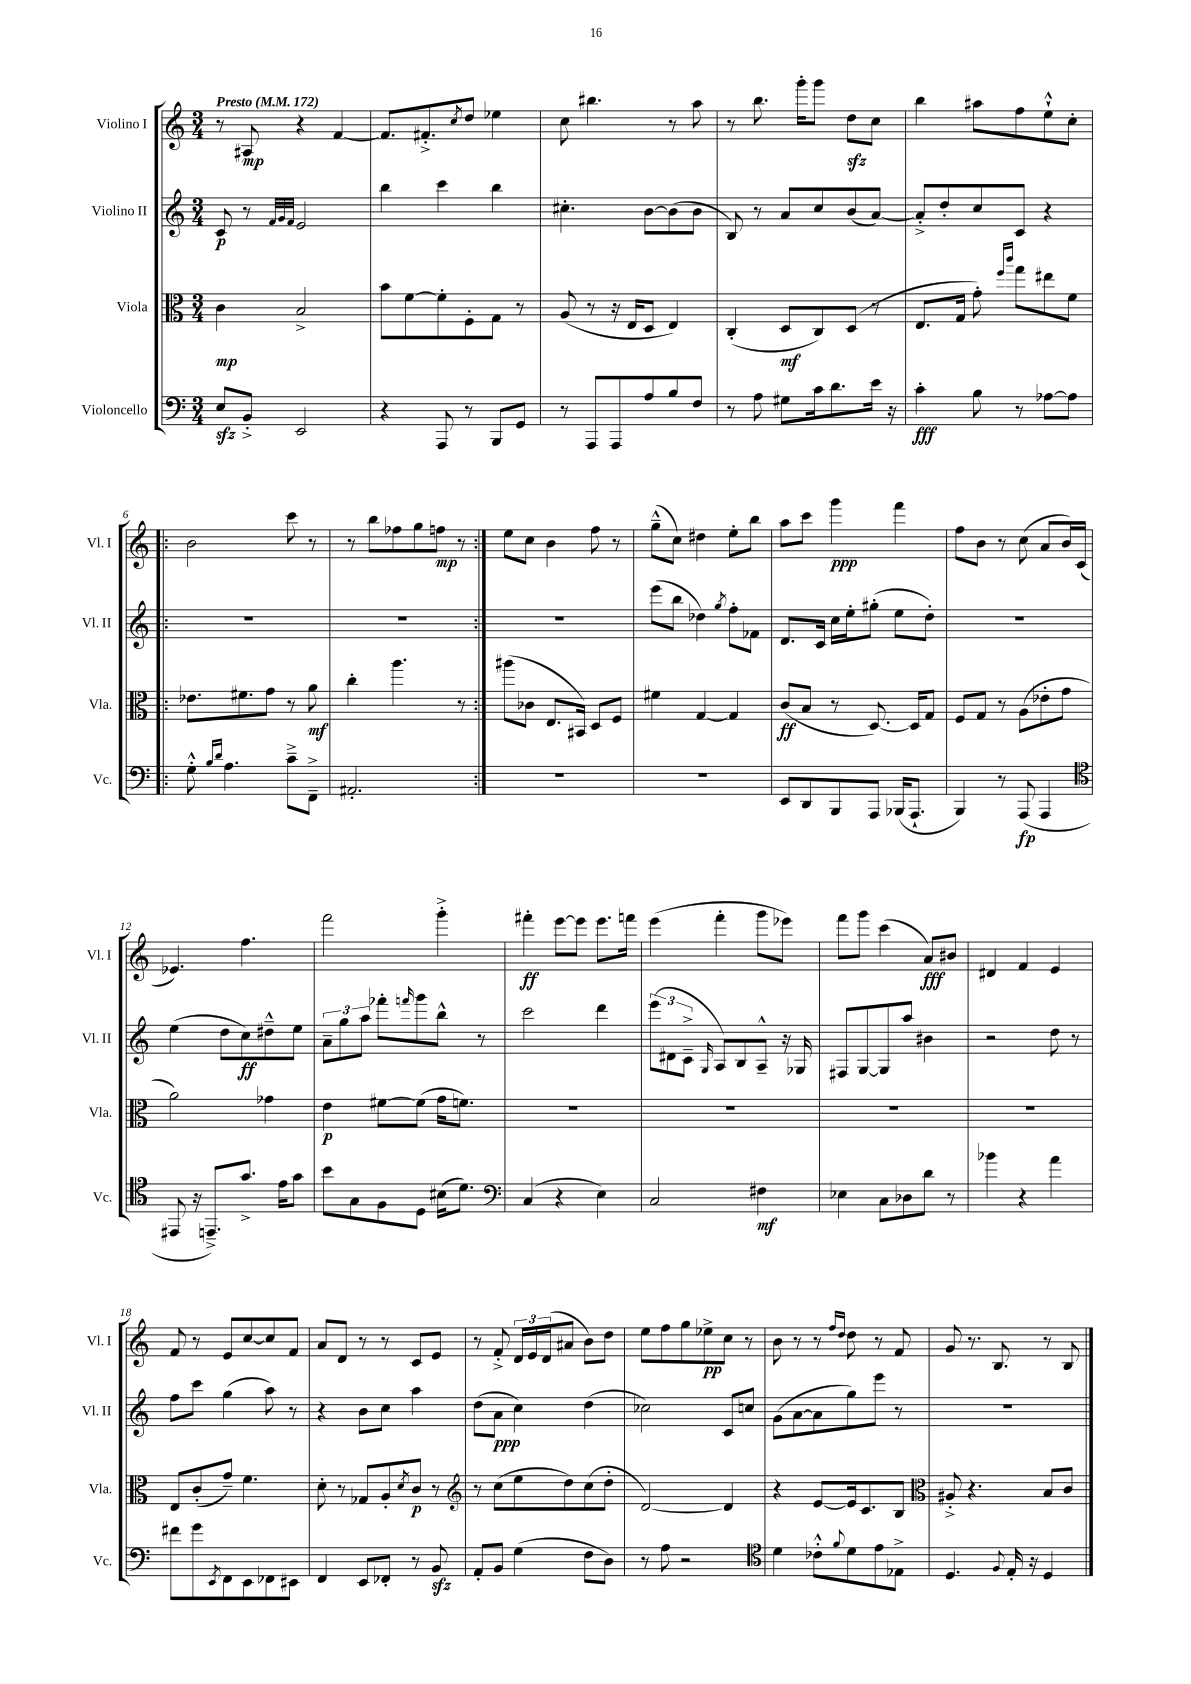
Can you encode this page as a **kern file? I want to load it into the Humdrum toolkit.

**kern	**kern	**kern	**kern
*staff4	*staff3	*staff2	*staff1
*clefF4	*clefC3	*clefG2	*clefG2
*k[]	*k[]	*k[]	*k[]
*M3/4	*M3/4	*M3/4	*M3/4
*MM172	*MM172	*MM172	*MM172
8E	4c	8c	8r
8BB'^	.	8r	8A#
.	.	32qqf	.
.	.	32qqg	.
.	.	32qqf	.
2EE	2B^	2e	4r
.	.	.	[4f
=	=	=	=
4r	8b	4bb	8.f]
.	[8f	.	.
.	.	.	8.f#'^
8AAA	8f']	4ccc	.
.	.	.	8qcc
8r	8F'	.	8dd
8BBB	8G	4bb	4ee-
8GG	8r	.	.
=	=	=	=
8r	(8A	4.cc#'	8cc
8AAA	8r	.	4.bb#
8AAA	16r	.	.
.	16E	.	.
8A	8D	[8b	.
8B	4E)	(8b]	8r
8F	.	8b	8aa
=	=	=	=
8r	(4C'	8B)	8r
8A	.	8r	8.bb
8G#	8D	8a	.
.	.	.	16ggg'
16c	8C)	8cc	8ggg
8.d	.	.	.
.	(8D	(8b	8dd
16e	8r	[8a)	8cc
16r	.	.	.
=	=	=	=
4c'	8.E	8a'^]	4bb
.	.	8dd'	.
.	16G	.	.
8B	8g')	8cc	8aa#
.	16qqff	.	.
.	16qqccc	.	.
8r	8gg	8c	8ff
[8A-	8ee#	4r	8ee`^^
8A-]	8f	.	8cc'
=!|:	=!|:	=!|:	=!|:
8G'^^	8.e-	2.r	2b
16qqB	.	.	.
16qqd	.	.	.
4.A	.	.	.
.	8.f#	.	.
.	8g	.	.
8c~^	8r	.	8ccc
8FF~^	8a	.	8r
=	=	=	=
2.AA#'	4cc'	2.r	8r
.	.	.	8bb
.	4.aa	.	8ff-
.	.	.	8gg
.	.	.	8ff
.	8r	.	8r
=:|!	=:|!	=:|!	=:|!
2.r	(8aa#	2.r	8ee
.	8c-	.	8cc
.	8.E	.	4b
.	16BB#)	.	.
.	8D	.	8ff
.	8F	.	8r
=	=	=	=
2.r	4f#	(8eee	(8gg~^^
.	.	8bb	8cc)
.	[4G	4dd-)	4dd#
.	.	8qgg	.
.	4G]	8ff'	8ee'
.	.	8f-	8bb
=	=	=	=
8EE	(8c	8.d	8aa
8DD	8B	.	8ccc
.	.	16c	.
8BBB	8r	16cc	4ggg
.	.	16ee'	.
8AAA	[8.D)	(8gg#'	.
(16BBB-	.	8ee	4fff
8.AAA`	16D]	.	.
.	8G	8dd')	.
=	=	=	=
4BBB)	8F	2.r	8ff
.	8G	.	8b
8r	8r	.	8r
(8AAA	(8A	.	(8cc
4AAA	8e-'	.	8a
.	8g	.	16b)
.	.	.	(16c
=	=	=	=
*clefC4	*	*	*
8EE#	2a)	(4ee	4.e-)
16r	.	.	.
8.EE~^)	.	.	.
.	.	8dd	.
8.g^	.	8cc)	4.ff
.	4g-	8dd#~^^	.
16e	.	.	.
8g	.	8ee	.
=	=	=	=
8b	4e	12a~	2fff
.	.	12gg	.
8G	.	.	.
.	.	12aa	.
8F	[8f#	8fff-'	.
.	.	16qqfff	.
8D	(8f#]	8ggg	.
(16B#	16g	8bb^^	4ggg'^
8.d)	8.f)	.	.
.	.	8r	.
=	=	=	=
*clefF4	*	*	*
(4C	2.r	2ccc	4fff#'
4r	.	.	[8eee
.	.	.	8eee]
4E)	.	4ddd	8.eee
.	.	.	16fff
=	=	=	=
2C	2.r	(12eee	(4eee
.	.	12d#	.
.	.	12c~^	.
.	.	16qqG	.
.	.	8A)	4fff'
.	.	8B	.
4F#	.	8A~^^	8ggg
.	.	16r	8eee-)
.	.	16G-	.
=	=	=	=
4E-	2.r	8F#	8fff
.	.	[8G	8ggg
8C	.	8G]	(4ccc
8D-	.	8aa	.
8d	.	4b#	8a)
8r	.	.	8b#
=	=	=	=
4b-	2.r	2r	4d#
4r	.	.	4f
4a	.	8dd	4e
.	.	8r	.
=	=	=	=
8f#	8E	8ff	8f
8g	(8c'	8ccc	8r
8qEE	.	.	.
8FF	8g~)	(4gg	8e
8EE	4.f	.	[8cc
8FF-	.	8aa)	8cc]
8EE#	.	8r	8f
=	=	=	=
4FF	8d'	4r	8a
.	8r	.	8d
8EE	8G-	8b	8r
8FF-'	8A'	8cc	8r
.	8qd	.	.
8r	8c	4aa	8c
8BB	8r	.	8e
=	=	=	=
*	*clefG2	*	*
8AA'	8r	(8dd	8r
8BB	(8cc	8a	8f'^
(4G	8ee	4cc)	24d
.	.	.	24e
.	.	.	(24d
.	8dd)	.	8a#
8F	(8cc	(4dd	8b)
8D)	8dd'	.	8dd
=	=	=	=
8r	[2d)	2cc-)	8ee
8A	.	.	8ff
2r	.	.	8gg
.	.	.	8ee-^
.	4d]	8c	8cc
.	.	8cc	8r
=	=	=	=
*clefC4	*	*	*
4d	4r	(8g	8b
.	.	[8a	8r
8c-'^^	[8e	8a]	8r
.	.	.	16qqff
8qqf	.	.	16qqdd
8d	16e]	8gg)	8dd
.	8.c	.	.
8e	.	8eee	8r
8E-^	8B	8r	8f
=	=	=	=
*	*clefC3	*	*
4.D	8A#'^	2.r	8g
.	4.r	.	8.r
.	.	.	8.B
8qqF	.	.	.
16E'	.	.	.
16r	.	.	.
4D	8B	.	8r
.	8c	.	8B
==	==	==	==
*-	*-	*-	*-
